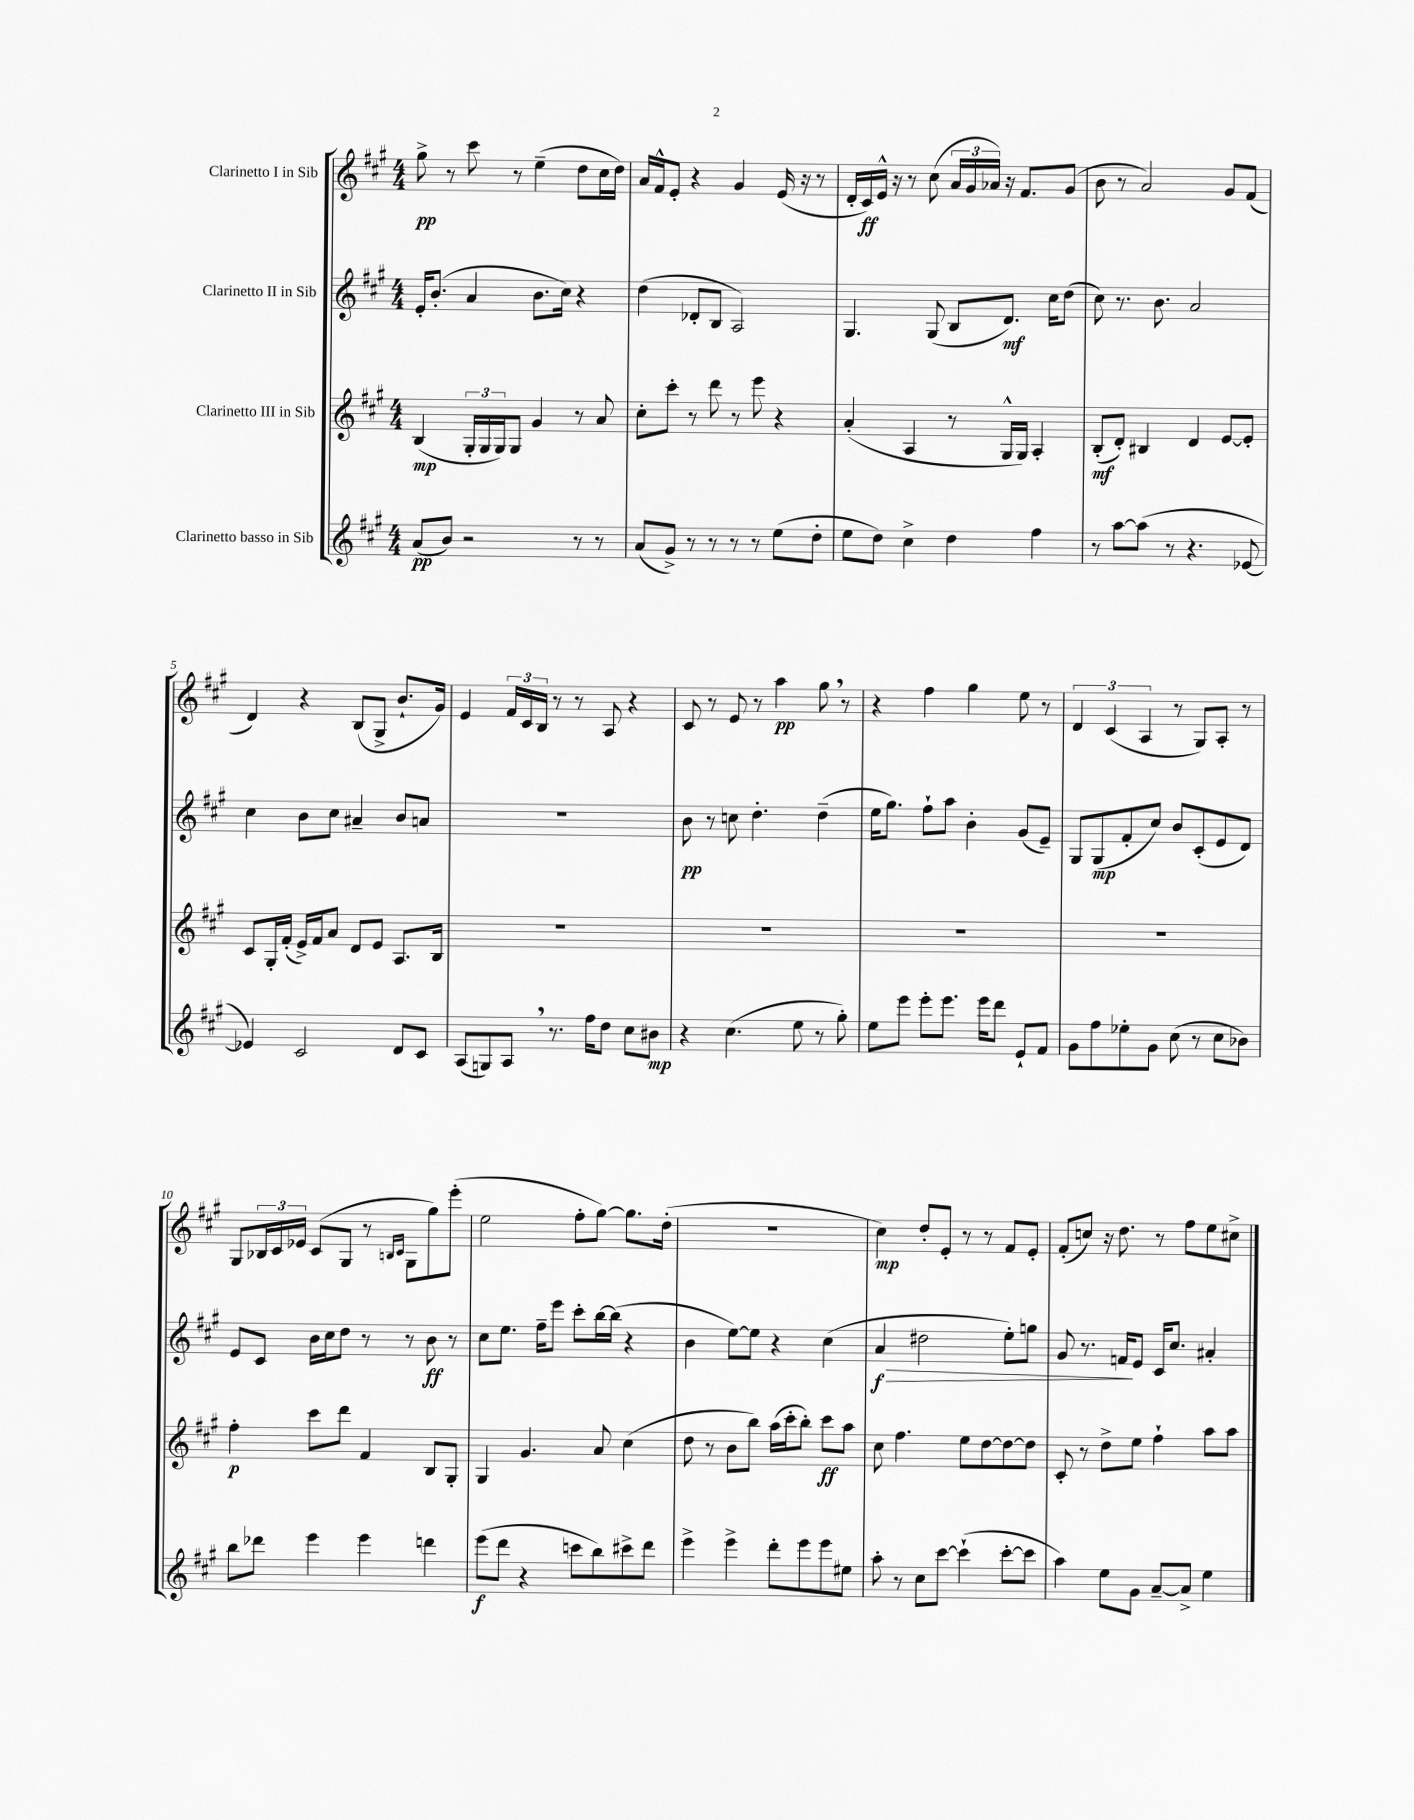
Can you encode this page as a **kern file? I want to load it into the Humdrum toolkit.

**kern	**kern	**kern	**kern
*staff4	*staff3	*staff2	*staff1
*clefG2	*clefG2	*clefG2	*clefG2
*k[f#c#g#]	*k[f#c#g#]	*k[f#c#g#]	*k[f#c#g#]
*M4/4	*M4/4	*M4/4	*M4/4
(8a	(4B	16e'	8gg#^
.	.	(8.b'	.
8b)	.	.	8r
2r	24G#'	4a	8ccc#
.	24G#	.	.
.	24G#)	.	.
.	8G#	.	8r
.	4g#	8.b	(4ee~
.	.	16cc#)	.
8r	8r	4r	8dd
8r	8a	.	16cc#
.	.	.	16dd)
=	=	=	=
(8a	8cc#'	(4dd	16a
.	.	.	16f#^^
8g#^)	8ccc#'	.	8e'
8r	8r	8d-'	4r
8r	8ddd	8B	.
8r	8r	2A)	4g#
8r	8eee	.	.
(8ee	4r	.	(16e
.	.	.	16r
8dd'	.	.	8r
=	=	=	=
8ee	(4a'	4.G#	16d'
.	.	.	16c#)
8dd)	.	.	16e^^
.	.	.	16r
4cc#^	4A	.	8r
.	.	(8G#	(8cc#
4dd	8r	8B	24a
.	.	.	24g#
.	.	.	24a-)
.	16G#^^	8.d)	16r
.	16G#)	.	8.f#
4ff#	4A'	.	.
.	.	16cc#	.
.	.	(8dd	(8g#
=	=	=	=
8r	(8B'	8cc#)	8b
[8aa	8d')	8.r	8r
(8aa]	4B#	.	2a)
.	.	8.b	.
8r	.	.	.
4.r	4d	2a	.
.	[8e	.	8g#
[8e-	8e']	.	(8f#
=	=	=	=
4e-])	8c#	4cc#	4d)
.	16G#'	.	.
.	(16f#'	.	.
2c#	16e^)	8b	4r
.	16f#	.	.
.	8a	8cc#	.
.	8d	4a#~	(8B
.	8e	.	8G#^
8d	8.A	8b	8.b`
8c#	.	8a	.
.	16B	.	16g#)
=	=	=	=
(8A	1r	1r	4e
8G)	.	.	.
8A	.	.	24f#
.	.	.	24c#
.	.	.	24B
8.r	.	.	8r
.	.	.	8r
16ff#	.	.	.
8dd	.	.	8A
8cc#	.	.	4r
8b#	.	.	.
=	=	=	=
4r	1r	8b	8c#
.	.	8r	8r
(4.cc#	.	8cc	8e
.	.	4.dd'	8r
.	.	.	4aa
8ee	.	.	.
8r	.	(4dd~	8gg#
8gg#')	.	.	8r
=	=	=	=
8ee	1r	16ee	4r
.	.	8.gg#)	.
8eee	.	.	.
8eee'	.	8ff#`	4ff#
8.eee	.	8aa	.
.	.	4b'	4gg#
16eee	.	.	.
8ddd	.	.	.
8e`	.	(8g#	8ee
8f#	.	8e~)	8r
=	=	=	=
8g#	1r	8G#	6d
8ff#	.	(8G#	.
.	.	.	(6c#
8ee-'	.	8f#'	.
.	.	.	6A
8g#	.	8cc#)	.
(8cc#	.	8b	8r
8r	.	(8c#'	8G#)
8cc#	.	8e	8A'
8b-)	.	8d)	8r
=	=	=	=
8bb	4ff#'	8e	8G#
8ddd-	.	8c#	24B-
.	.	.	24c#
.	.	.	24e-
4eee	8ccc#	16b	(8c#
.	.	16cc#	.
.	8ddd	8dd	8G#
4eee	4f#	8r	8r
.	.	.	16qqB
.	.	.	16qqc#
.	.	8r	8G#
4ddd	8B	8b	8gg#)
.	8G#'	8r	(8eee'
=	=	=	=
(8eee	4G#	8cc#	2ee
8ddd	.	8.ee	.
4r	4.g#	.	.
.	.	16ff#~	.
.	.	8eee	.
8ccc	.	8ccc#'	8ff#'
8bb)	8a	[16bb	[8gg#)
.	.	(16bb]	.
8ccc#^	(4cc#	4r	8.gg#]
8ddd	.	.	.
.	.	.	(16dd'
=	=	=	=
4eee^	8dd	4b	1r
.	8r	.	.
4eee^	8b	[8ee)	.
.	8bb)	8ee]	.
8ddd'	(16aa	4r	.
.	16ccc#'	.	.
8eee	8bb')	.	.
8eee	8ccc#	(4cc#	.
8ee#	8aa	.	.
=	=	=	=
8aa'	8cc#	4a	4cc#)
8r	4.ff#	.	.
8cc#	.	2dd#	8dd'
[8ccc#	.	.	8e'
(4ccc#`]	8ee	.	8r
.	[8dd	.	8r
[8ccc#'	8dd_	8ee')	8f#
8ccc#]	8dd]	8gg	8e'
=	=	=	=
4aa)	8c#'	8g#	(8f#'
.	8r	8.r	8cc)
8ee	8dd^	.	16r
.	.	16f	8.dd
8g#	8ee	8e	.
[8a~	4ff#`	16c#	8r
.	.	8.cc#	.
8a^]	.	.	8ff#
4ee	8aa	4a#'	8ee
.	8aa	.	8cc#^
==	==	==	==
*-	*-	*-	*-
